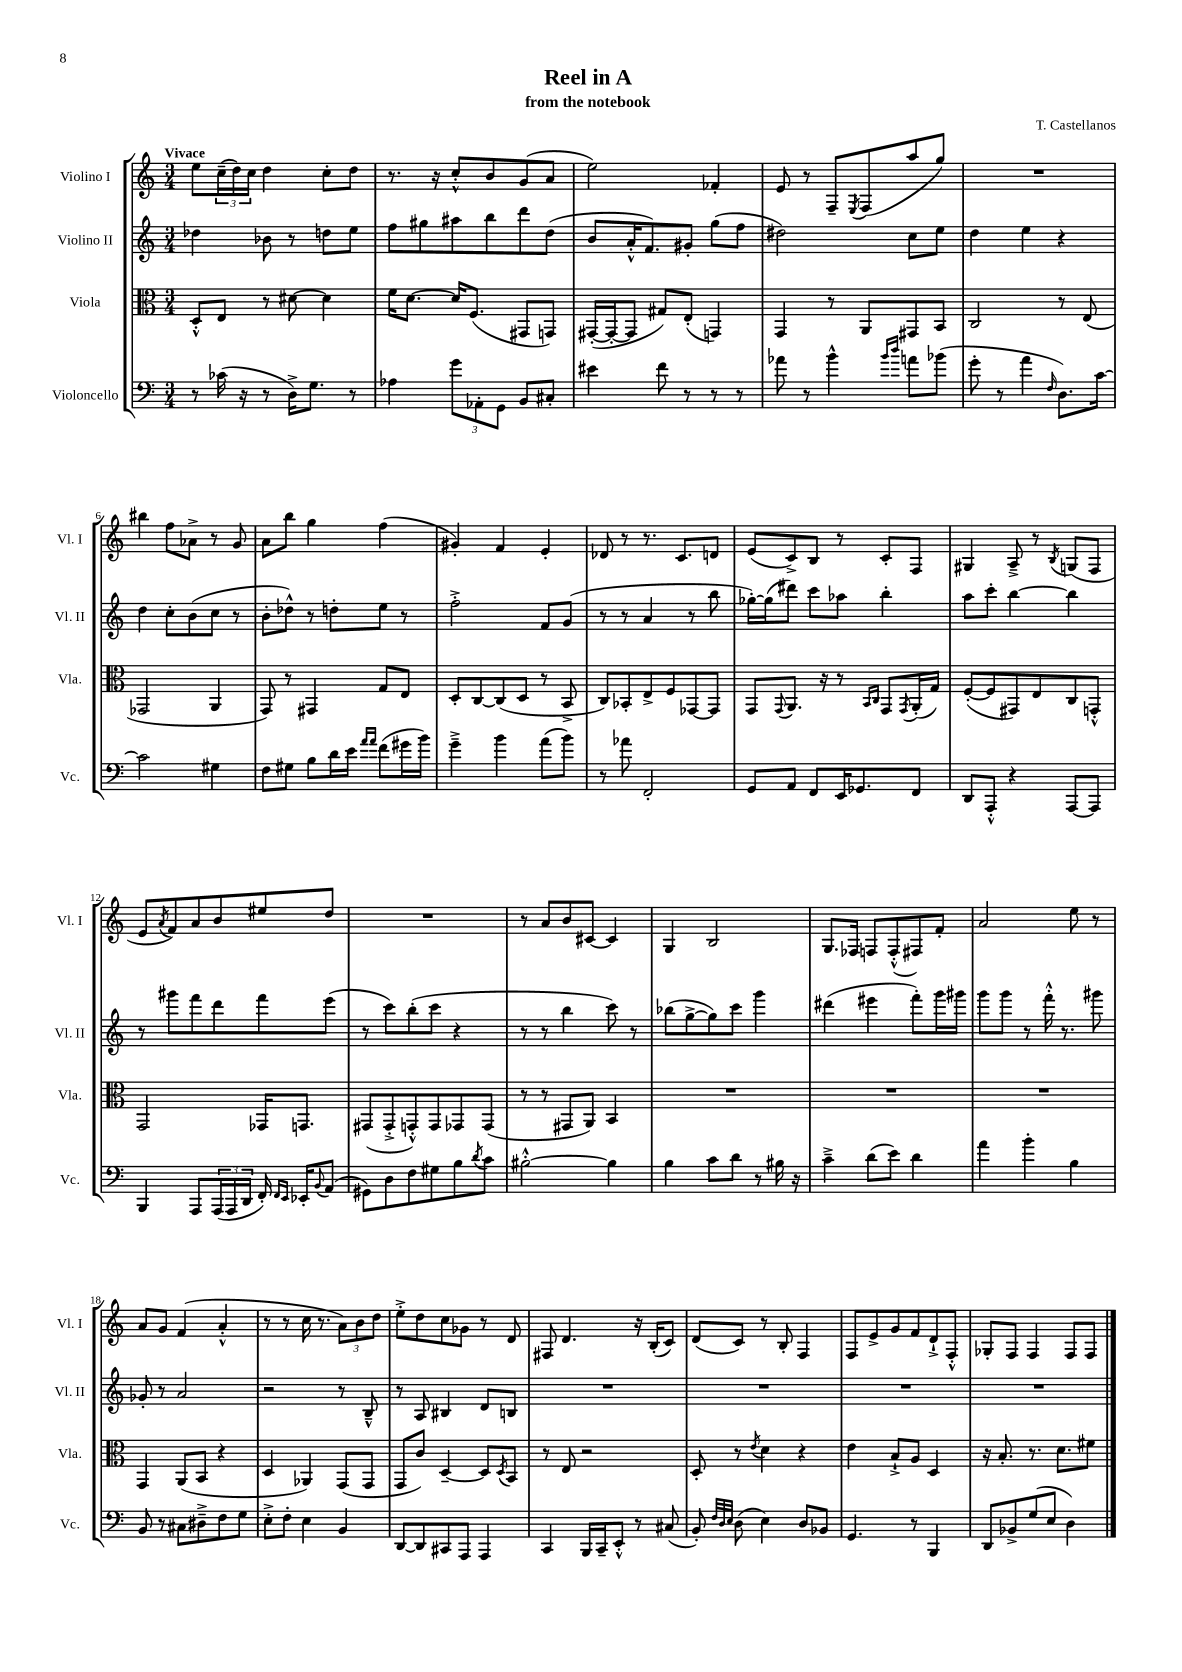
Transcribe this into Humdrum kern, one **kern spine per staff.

**kern	**kern	**kern	**kern
*part4	*part3	*part2	*part1
*staff4	*staff3	*staff2	*staff1
*I"Violoncello	*I"Viola	*I"Violino II	*I"Violino I
*I'Vc.	*I'Vla.	*I'Vl. II	*I'Vl. I
*clefF4	*clefC3	*clefG2	*clefG2
*k[]	*k[]	*k[]	*k[]
*M3/4	*M3/4	*M3/4	*M3/4
=1	=1	=1	=1
!	!	!	!LO:TX:a:B:t=Vivace
8r	8D'^^/L	4dd-X\	8ee\L
(16c-X\	8E/J	.	(24cc~\L
.	.	.	24dd\)
16r	.	.	.
.	.	.	24cc\JJ
8r	8r	8b-X\	4dd\
16D^\KL)	[8d#X\	8r	.
8.G\J	.	.	.
.	4d#\]	8ddn\L	8cc'\L
8r	.	8ee\J	8dd\J
=2	=2	=2	=2
4A-X\	16f\KL	8ff\L	8.r
.	[8.d\J	.	.
.	.	8gg#X\	.
.	.	.	16r
12g\L	16d/KL]	8aa#X\	8cc'^^/L
.	(8.F/J	.	.
12AA-X'\	.	.	.
.	.	8bb\	8b/
12GG\J	.	.	.
8BB/L	8GG#X/L	8ddd\	(8g/
8C#X'/J	8GGn/J)	(8dd\J	8a/J
=3	=3	=3	=3
4e#X\	([16GG#X'/LL	8b/L	2ee\)
.	16GG#'/J_	.	.
.	8GG#/J]	16a'^^/K	.
.	.	8.f/)	.
8f\	8G#X/L)	.	.
8r	(8E'/J	8g#X'/J	.
8r	4GGn/)	(8gg\L	4f-X'/
8r	.	8ff\J	.
=4	=4	=4	=4
8a-X\	4GG/	2dd#X\)	8e/
8r	.	.	8r
4b^^\	8r	.	8F~/L
.	.	.	8qE/
.	8AA/L	.	(8F/
16qqb/LL	.	.	.
16qqdd/JJ	.	.	.
8an\L	8GG#X/	8cc\L	8aa/
(8b-X\J	8BB/J	8ee\J	8gg/J)
=5	=5	=5	=5
8g'\	2C/	4dd\	2.r
8r	.	.	.
4a\	.	4ee\	.
16qqF/	.	.	.
8.D\L)	8r	4r	.
.	(8E/	.	.
[16c\Jk	.	.	.
!!LO:LB:g=z
=6	=6	=6	=6
2c\]	2GG-X/	4dd\	4bb#X\
.	.	8cc'\L	8ff\L
.	.	(8b\	8a-X^\J
4G#X\	4AA/	8cc\J	8r
.	.	8r	8g/
=7	=7	=7	=7
8F\L	8GG/)	8b'\L	8a\L
8G#X\J	8r	8dd-X^^\J)	8bb\J
8B\L	4GG#X/	8r	4gg\
16d\L	.	8ddn'\L	.
16e\JJ	.	.	.
16qqa/LL	.	.	.
16qqa/JJ	.	.	.
(8f\L	8G/L	8ee\J	(4ff\
16g#X\L	8E/J	8r	.
16b\JJ)	.	.	.
=8	=8	=8	=8
4g~^\	8D'/L	2ff'^\	4g#X'/)
.	[8C/	.	.
4b\	(8C/]	.	4f/
.	8D/J	.	.
(8a\L	8r	8f/L	4e'/
8b\J)	8BB^/	(8g/J	.
=9	=9	=9	=9
8r	8C/L)	8r	8d-X/
8a-X\	8BB-X'/	8r	8r
2FF'/	8E^/	4a/	8.r
.	8F/	.	.
.	.	.	8.c/L
.	[8GG-X/	8r	.
.	8GG-/J]	8bb\	8dn/J
=10	=10	=10	=10
8GG/L	8GG/L	[16gg-X'\LL)	(8e/L
.	.	(16gg-\J]	.
.	8qqGG/	.	.
8AA/J	8.AA/J	8ddd#X\J)	8c^/)
8FF/L	.	8ccc\L	8B/J
.	16r	.	.
16EE/K	8r	8aa-X\J	8r
8.GG-X/	.	.	.
.	16qqBB/LL	.	.
.	16qqC/JJ	.	.
.	8GG/L	4bb'\	8c'/L
.	8qGG/	.	.
8FF/J	(16AA'/L	.	8F/J
.	16G/JJ)	.	.
=11	=11	=11	=11
8DD/L	([8F'/L	8aa\L	4G#X/
8AAA'^^/J	8F/]	8ccc'\J	.
4r	8GG#X/)	[4bb\	8A~^/
.	8E/	.	8r
.	.	.	8qB/
[8AAA/L	8C/	4bb\]	(8Gn/L
8AAA/J]	8GGn'^^/J	.	8F/J
!!LO:LB:g=z
=12	=12	=12	=12
4BBB/	2GG/	8r	8e/L
.	.	.	8qa/
.	.	8ggg#X\L	8f/)
8AAA/L	.	8fff\	8a/
(24AAA/L	.	8ddd\	8b/
24AAA/	.	.	.
24DD/JJ	.	.	.
16FF'/)	16GG-X/KL	8fff\	8ee#X/
16qqFF/LL	.	.	.
16qqEE/JJ	.	.	.
16EE-X'/KL	8.GGn/J	.	.
8qqBB/	.	.	.
(8AA/J	.	(8eee\J	8dd/J
=13	=13	=13	=13
8GG#X\L)	(8GG#X/L	8r	2.r
8D\	8GG#'^/	8ccc\L)	.
8F\	8GGn'^^/)	(8bb'\	.
8G#X\	8GG/	8ccc\J	.
8B\	8GG-X/	4r	.
8qd/	.	.	.
8c\J	(8GG-/J	.	.
=14	=14	=14	=14
[2B#X'^^\	8r	8r	8r
.	8r	8r	8a/L
.	8GG#X/L	4bb\	8b/
.	8AA/J)	.	[8c#X/J
4B#\]	4BB/	8ccc\)	4c#/]
.	.	8r	.
=15	=15	=15	=15
4B\	2.r	(8bb-X\L	4G/
.	.	[8gg^\	.
8c\L	.	8gg\])	2B/
8d\J	.	8ccc\J	.
8r	.	4ggg\	.
16B#X\	.	.	.
16r	.	.	.
=16	=16	=16	=16
4c~^\	2.r	(4ddd#X\	8.G/L
.	.	.	16F-X/Jk
(8d\L	.	4eee#X\	8Fn/L
8e\J)	.	.	(8F'^^/
4d\	.	8fff'\L)	8F#X/)
.	.	16ggg\L	8f'/J
.	.	16ggg#X\JJ	.
=17	=17	=17	=17
4a\	2.r	8ggg\L	2a/
.	.	8ggg\J	.
4b'\	.	8r	.
.	.	16fff'^^\	.
.	.	8.r	.
4B\	.	.	8ee\
.	.	8ggg#X\	8r
!!LO:LB:g=z
=18	=18	=18	=18
8BB/	4GG/	8g-X'/	8a/L
8r	.	8r	8g/J
8C#X\L	(8AA/L	2a/	(4f/
8D#X~^\	8BB/J	.	.
8F\	4r	.	4a'^^/
8G\J	.	.	.
=19	=19	=19	=19
8E'^\L	4D/	2r	8r
8F'\J	.	.	8r
4E\	4AA-X/)	.	16cc\
.	.	.	8.r
4BB/	(8GG/L	8r	12a\L)
.	.	.	12b\
.	8GG/J	8B~^^/	.
.	.	.	12dd\J
=20	=20	=20	=20
[8DD/L	8GG/L	8r	8ee'^\L
8DD/]	8c/J)	8A/	8dd\
8CC#X/	[4D~/	4B#X/	8cc\
8AAA/J	.	.	8g-X\J
4AAA/	8D/L]	8d/L	8r
.	8qD/	.	.
.	8BB/J	8Bn/J	8d/
=21	=21	=21	=21
4CC/	8r	2.r	8F#X/
.	8E/	.	4.d/
16BBB/LL	2r	.	.
16CC~/J	.	.	.
8EE'^^/J	.	.	.
8r	.	.	16r
.	.	.	(16B'/KL
(8C#X/	.	.	8c/J)
=22	=22	=22	=22
8BB'/)	8D'/	2.r	(8d/L
32qqF/LLL	.	.	.
32qqD/	.	.	.
32qqE/JJJ	.	.	.
(8D\	8r	.	8c/J)
.	8qe/	.	.
4E\)	4d\	.	8r
.	.	.	8B'/
8D/L	4r	.	4F/
8BB-X/J	.	.	.
=23	=23	=23	=23
4.GG/	4e\	2.r	8F/L
.	.	.	8e^/
.	8B`^/L	.	8g/
8r	8A/J	.	8f/
4BBB/	4D/	.	8d`^/
.	.	.	8F'^^/J
=24	=24	=24	=24
8DD/L	16r	2.r	8G-X'/L
.	8.B'/	.	.
8BB-X^/	.	.	8F/J
(8G/	8.r	.	4F/
8E/J	.	.	.
.	8.d\L	.	.
4D\)	.	.	8F/L
.	8f#X\J	.	8F/J
==	==	==	==
*-	*-	*-	*-
